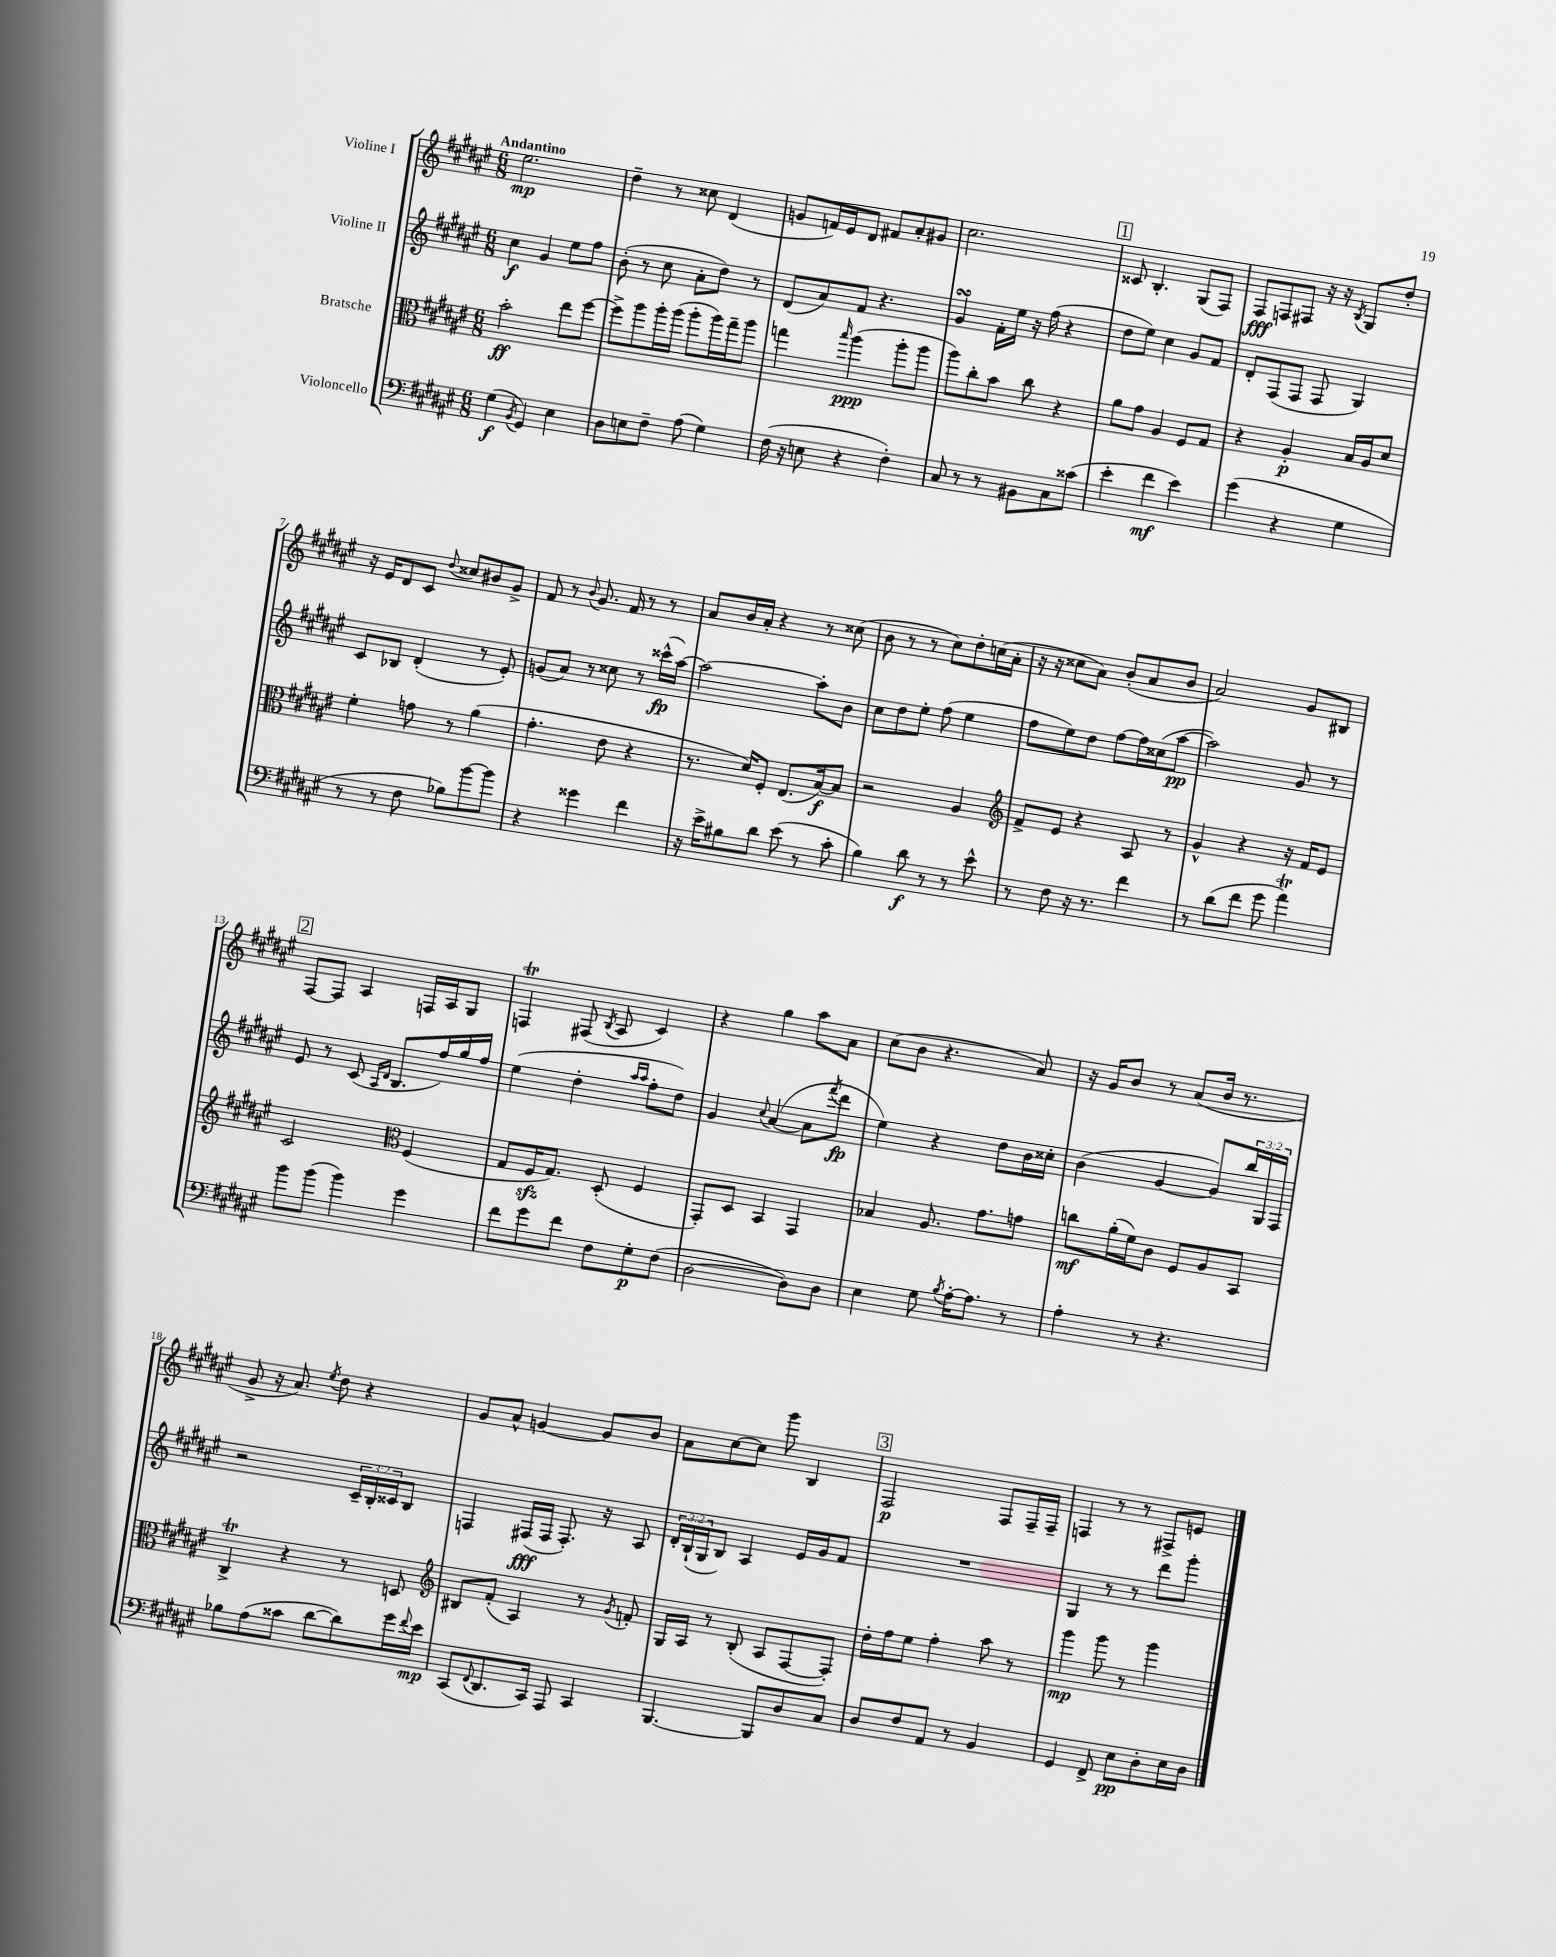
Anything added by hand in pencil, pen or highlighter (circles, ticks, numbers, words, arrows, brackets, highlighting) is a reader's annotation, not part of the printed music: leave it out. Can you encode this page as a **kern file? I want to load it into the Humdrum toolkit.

**kern	**dynam	**kern	**dynam	**kern	**dynam	**kern	**dynam
*part4	*part4	*part3	*part3	*part2	*part2	*part1	*part1
*staff4	*staff4	*staff3	*staff3	*staff2	*staff2	*staff1	*staff1
*I"Violoncello	*	*I"Bratsche	*	*I"Violine II	*	*I"Violine I	*
*clefF4	*	*clefC3	*	*clefG2	*	*clefG2	*
*k[f#c#g#d#a#e#]	*	*k[f#c#g#d#a#e#]	*	*k[f#c#g#d#a#e#]	*	*k[f#c#g#d#a#e#]	*
*M6/8	*	*M6/8	*	*M6/8	*	*M6/8	*
=1	=1	=1	=1	=1	=1	=1	=1
!	!	!	!	!	!	!LO:TX:a:B:t=Andantino	!
(4G#\	f	2b'\	ff	4cc#\	f	2.ee#\	mp
8qBB/	.	.	.	.	.	.	.
4GG#/)	.	.	.	4g#/	.	.	.
4E#\	.	8ee#\L	.	8ee#\L	.	.	.
.	.	[8ff#\J	.	8ff#\J	.	.	.
=2	=2	=2	=2	=2	=2	=2	=2
8D#\L	.	8ff#^\L]	.	(8b'\	.	4dd#~\	.
8En\	.	8aa#\	.	8r	.	.	.
8F#~\J	.	16aa#'\L	.	8cc#\	.	8r	.
.	.	(16aa#\JJ	.	.	.	.	.
(8A#\	.	8aa#'\L	.	8a#'\L	.	8cc##X\	.
4G#\)	.	16aa#\L)	.	8dd#\J)	.	(4d#/	.
.	.	16gg#~\J	.	.	.	.	.
.	.	8aa#\J	.	8r	.	.	.
=3	=3	=3	=3	=3	=3	=3	=3
(16F#\	.	4ggn\	.	(8d#/L	.	8gn/L	.
16r	.	.	.	.	.	.	.
8En\	.	.	.	8a#/)	.	16fn/L)	.
.	.	.	.	.	.	16e#/J	.
.	.	16qqbb/	.	.	.	.	.
4r	.	(4aa#\	ppp	8f#/J	.	8d#/J	.
.	.	.	.	4.r	.	8f#X/L	.
4F#'\)	.	8aa#'\L	.	.	.	8a#'/	.
.	.	8aa#\J	.	.	.	8g#X/J	.
=4	=4	=4	=4	=4	=4	=4	=4
8C#/	.	8aa#\L)	.	4g#sSSS/	.	2.cc#\	.
8r	.	8cc#'\	.	.	.	.	.
8r	.	8b\J	.	16f#'\LL	.	.	.
.	.	.	.	16ee#\JJ	.	.	.
8BB#X\L	.	8cc#\	.	16r	.	.	.
.	.	.	.	(16ff#\	.	.	.
8C#\	.	4r	.	4r	.	.	.
(8c##X\J	.	.	.	.	.	.	.
!!LO:REH:place=s1:t=1
=5	=5	=5	=5	=5	=5	=5	=5
4e#'\	.	8a#\L	.	8dd#\L	.	8c##X/	.
.	.	8g#\J	.	8ee#\J)	.	4.B'/	.
4f#\	mf	4A#/	.	4cc#\	.	.	.
4e#\)	.	8F#/L	.	8g#/L	.	(8G#/L	.
.	.	8G#/J	.	8f#/J	.	8F#/J)	.
=6	=6	=6	=6	=6	=6	=6	=6
(4g#\	.	4r	.	8d#'/L	.	8F#/L	fff
.	.	.	.	(8F#/	.	8Fn/	.
4r	.	4A#'/	p	8F#/J	.	8F#X/J	.
.	.	.	.	8F#/	.	16r	.
.	.	.	.	.	.	16r	.
.	.	.	.	.	.	8qB/	.
4G#\	.	16B/LL	.	4G#/)	.	8G#/L	.
.	.	16A#/J	.	.	.	.	.
.	.	8d#/J	.	.	.	8dd#'/J	.
!!LO:LB:g=z
=7	=7	=7	=7	=7	=7	=7	=7
8r	.	4f#'\	.	8c#/L	.	16r	.
.	.	.	.	.	.	16e#/KL	.
8r	.	.	.	8B-X/J	.	8d#/	.
8F#\	.	8gn\	.	(4d#'/	.	8c#/J	.
.	.	.	.	.	.	8qqdd#/	.
8B-X\L)	.	8r	.	.	.	8cc##X/L	.
[8b\	.	(4a#\	.	8r	.	8b#X/	.
8b\J]	.	.	.	8e#'/)	.	8g#^/J	.
=8	=8	=8	=8	=8	=8	=8	=8
4r	.	4.g#'\	.	(8gn/L	.	8f#/	.
.	.	.	.	8a#/J)	.	8r	.
.	.	.	.	.	.	8qqb/	.
4g##X\	.	.	.	8r	.	8.g#/	.
.	.	8e#\	.	8cc##X\	.	.	.
.	.	.	.	.	.	16f#/	.
4f#\	.	4r	.	8r	.	8r	.
.	.	.	.	(16ccc##X^^\LL	fp	8r	.
.	.	.	.	[16aa#\JJ)	.	.	.
=9	=9	=9	=9	=9	=9	=9	=9
16r	.	8.r	.	2aa#\_	.	8a#/L	.
16e#^\KL	.	.	.	.	.	.	.
8B#X\	.	.	.	.	.	16b/L	.
.	.	16d#/KL)	.	.	.	16a#'/JJ	.
8d#\J	.	8F#'/J	.	.	.	4r	.
(8e#\	.	(8.E#/L	.	.	.	.	.
8r	.	.	.	8aa#'\L]	.	8r	.
.	.	[16B/k)	f	.	.	.	.
8c#'\	.	8B/J]	.	8b\J	.	(8cc##X\	.
=10	=10	=10	=10	=10	=10	=10	=10
4B\)	.	2r	.	8cc#\L	.	8b\	.
.	.	.	.	8dd#\	.	8r	.
8d#\	f	.	.	8ee#'\J	.	8r	.
8r	.	.	.	(8ff#\	.	8cc#\L)	.
8r	.	4A#/	.	4ee#\	.	8dd#'\	.
8e#^^\	.	.	.	.	.	(16ccn\L	.
.	.	.	.	.	.	16a#'\JJ	.
=11	=11	=11	=11	=11	=11	=11	=11
*	*	*clefG2	*	*	*	*	*
8r	.	8f#^/L	.	8ff#\L	.	16r	.
.	.	.	.	.	.	16r	.
8F#\	.	8e#/J	.	8ee#\)	.	8cc##X\L	.
16r	.	4r	.	8dd#\J	.	8a#\J)	.
8.r	.	.	.	.	.	.	.
.	.	.	.	[8ff#\L	.	(8b'/L	.
4f#\	.	8A#/	.	16ff#\L]	.	8a#/	.
.	.	.	.	(16cc##X\J	.	.	.
.	.	8r	.	[8aa#\J	pp	8b/J	.
=12	=12	=12	=12	=12	=12	=12	=12
8r	.	4g#^^/	.	2aa#\])	.	2a#/)	.
(8d#\L	.	.	.	.	.	.	.
8f#\J	.	4r	.	.	.	.	.
8g#\	.	.	.	.	.	.	.
4a#t\)	.	16r	.	8g#/	.	8g#/L	.
.	.	16f#/KL	.	.	.	.	.
.	.	8e#/J	.	8r	.	8B#X/J	.
!!LO:LB:g=z
!!LO:REH:place=s1:t=2
=13	=13	=13	=13	=13	=13	=13	=13
8b\L	.	2c#/	.	8e#/	.	[8F#/L	.
(8b\J	.	.	.	8r	.	8F#/J]	.
4b\)	.	.	.	(8c#/	.	4A#/	.
.	.	.	.	16qqA#/LL	.	.	.
.	.	.	.	16qqd#/JJ	.	.	.
.	.	.	.	8.B/L	.	.	.
*	*	*clefC3	*	*	*	*	*
4g#\	.	(4F#/	.	.	.	16Fn/LL	.
.	.	.	.	16ff#/L)	.	16A#/J	.
.	.	.	.	16gg#/	.	8G#/J	.
.	.	.	.	16ff#/JJ	.	.	.
=14	=14	=14	=14	=14	=14	=14	=14
8f#\L	.	8G#/L	.	(4ee#\	.	4FnT/	.
8g#\	.	16F#zz/K	.	.	.	.	.
.	.	8.G#/J)	.	.	.	.	.
8f#\J	.	.	.	4dd#'\	.	(8F#X/	.
.	.	.	.	.	.	8qB/	.
8F#\L	.	(8D#'/	.	.	.	8A#/	.
.	.	.	.	16qqaa#/LL	.	.	.
.	.	.	.	16qqaa#/JJ	.	.	.
8G#'\	p	4F#/	.	8ff#'\L	.	4c#/)	.
(8F#\J	.	.	.	8dd#\J)	.	.	.
=15	=15	=15	=15	=15	=15	=15	=15
[2D#\	.	8GG#'/L)	.	4g#/	.	4r	.
.	.	8D#/J	.	.	.	.	.
.	.	.	.	8qqcc#/	.	.	.
.	.	4BB/	.	([4a#/	.	4gg#\	.
8D#\L])	.	4GG#/	.	8a#\L]	.	8aa#\L	.
.	.	.	.	8qfff#/	.	.	.
8D#\J	.	.	.	8ddd#\J	fp	8a#\J	.
=16	=16	=16	=16	=16	=16	=16	=16
4E#\	.	4B-X/	.	4ee#\)	.	(8cc#\L	.
.	.	.	.	.	.	8b\J	.
8G#\	.	8.A#/	.	4r	.	4.r	.
8qB/	.	.	.	.	.	.	.
[16A#'\KL	.	.	.	.	.	.	.
8.A#\J]	.	8.g#\L	.	.	.	.	.
.	.	.	.	8dd#\L	.	.	.
8r	.	8gn\J	.	16b\L	.	8a#/)	.
.	.	.	.	16cc##X'\JJ	.	.	.
=17	=17	=17	=17	=17	=17	=17	=17
4A#'\	.	8ccn\L	mf	(4b\	.	16r	.
.	.	.	.	.	.	16g#/KL	.
.	.	(16a#'\L	.	.	.	8b/J	.
.	.	16f#\J)	.	.	.	.	.
8r	.	8c#\J	.	[4g#/	.	8r	.
4.r	.	8F#/L	.	.	.	(8a#/L	.
.	.	8A#/	.	8g#/L])	.	16b/Jk	.
.	.	.	.	.	.	8.r	.
.	.	8BB/J	.	24bb/L	.	.	.
.	.	.	.	24G#/	.	.	.
.	.	.	.	24F#/JJ	.	.	.
!!LO:LB:g=z
=18	=18	=18	=18	=18	=18	=18	=18
8B-X\L	.	4C#T^/	.	2r	.	8g#^/	.
(8A#\	.	.	.	.	.	16r	.
.	.	.	.	.	.	8.a#/)	.
8c##X\J	.	4r	.	.	.	.	.
.	.	.	.	.	.	8qee#/	.
[8d#\L	.	.	.	.	.	8dd#\	.
8d#\])	.	8r	.	24c#~/LL	.	4r	.
.	.	.	.	24B'/	.	.	.
.	.	.	.	24c##X/J	.	.	.
16g#\L	.	8Dn/	.	8B/J	.	.	.
8qqf#/	.	.	.	.	.	.	.
16e#\JJ	mp	.	.	.	.	.	.
=19	=19	=19	=19	=19	=19	=19	=19
*	*	*clefG2	*	*	*	*	*
(8CC#/L	.	8B#X/L	.	4Fn/	.	8g#/L	.
8qqFF#/	.	.	.	.	.	.	.
8.DD#/	.	(8f#'/J	.	.	.	8a#^^/J	.
.	.	4A#/)	.	(16F#X/LL	fff	[4gn/	.
16CC#/Jk)	.	.	.	16F#/JJ	.	.	.
8AAA#/	.	.	.	8.F#'/)	.	.	.
4CC#/	.	8r	.	.	.	8g/L]	.
.	.	.	.	16r	.	.	.
.	.	8qg#/	.	.	.	.	.
.	.	8fn'/	.	8A#/	.	8b/J	.
=20	=20	=20	=20	=20	=20	=20	=20
[4.BBB/	.	16G#/LL	.	24d#'/LL	.	8a#\L	.
.	.	.	.	(24B`/	.	.	.
.	.	16A#/JJ	.	.	.	.	.
.	.	.	.	24G#/J	.	.	.
.	.	8r	.	8B/J)	.	[8cc#\	.
.	.	(8B'/	.	4A#/	.	8cc#\J]	.
8BBB/L]	.	8A#/L	.	.	.	8ggg#\	.
8D#/	.	[8F#/	.	16e#/LL	.	4B/	.
.	.	.	.	16g#/J	.	.	.
8C#/J	.	8F#'/J])	.	8f#/J	.	.	.
!!LO:REH:place=s1:t=3
=21	=21	=21	=21	=21	=21	=21	=21
8D#/L	.	16dd#'\LL	.	2.r	.	2F#/	p
.	.	16ff#\J	.	.	.	.	.
8F#/	.	8ee#\J	.	.	.	.	.
8AA#/J	.	4ff#'\	.	.	.	.	.
8r	.	.	.	.	.	.	.
4BB/	.	8aa#\	.	.	.	8F#/L	.
.	.	8r	.	.	.	16F#~/L	.
.	.	.	.	.	.	16F#~/JJ	.
=22	=22	=22	=22	=22	=22	=22	=22
4GG#/	.	4ggg#\	mp	4G#/	.	4Fn/	.
8FF#^/	.	8ggg#\	.	8r	.	8r	.
8E#\L	pp	8r	.	8r	.	8r	.
8D#'\	.	4ggg#\	.	8ddd#\L	.	8F#X^/L	.
16E#\L	.	.	.	8ggg#'\J	.	8en/J	.
16D#\JJ	.	.	.	.	.	.	.
==	==	==	==	==	==	==	==
*-	*-	*-	*-	*-	*-	*-	*-
